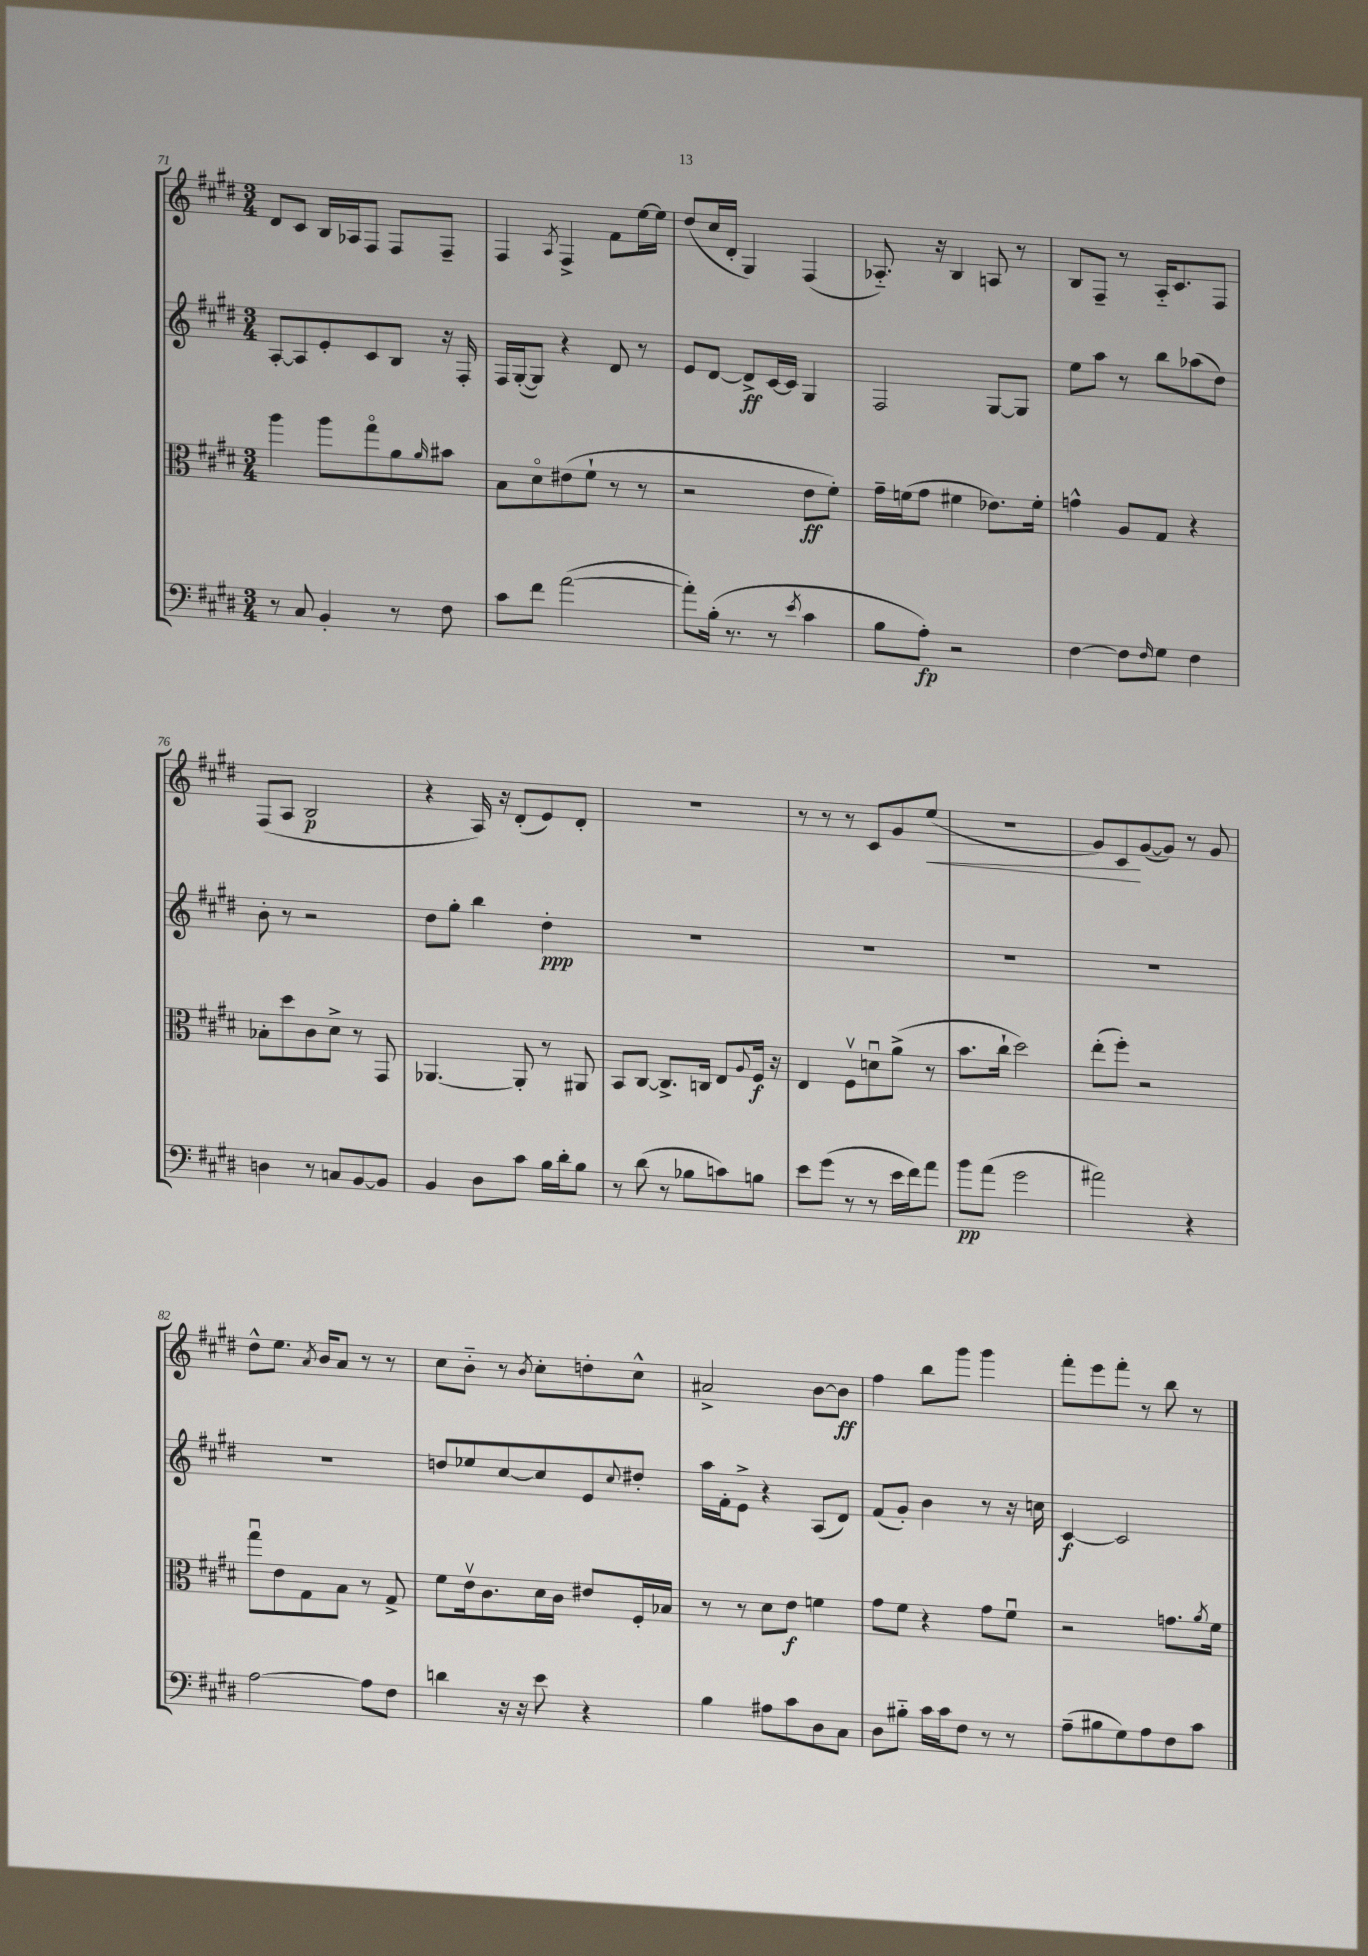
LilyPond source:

<<
\new StaffGroup <<
\new Staff = "s0" {
    \clef treble \key e \major \numericTimeSignature \time 3/4
    dis'8 cis'8 b16 aes16 fis8 fis8 fis8-- |
    fis4 \acciaccatura { a8 } fis4-> fis'8 e''16~ e''16 |
    dis''8( cis''16 dis'16-. gis4) fis4( |
    aes8.-_) r16 b4 a8 r8 |
    b8 fis8-- r8 a16-_ cis'8. fis8 |
    fis8( a8 b2\p |
    r4 a16) r16 dis'8-.( e'8) dis'8-. |
    r2. |
    r8 r8 r8 cis'8 gis'8 e''8\<( |
    R2. |
    gis'8) cis'8\! gis'8~( gis'8) r8 gis'8 |
    dis''8-^ e''8. \acciaccatura { a'8 } b'16 a'8 r8 r8 |
    cis''8 b'8-_ r8 \acciaccatura { b'8 } cis''8-. d''8-. cis''8-^ |
    ais'2-> b'8~ b'8\ff |
    fis''4 b''8 gis'''8 gis'''4 |
    fis'''8-. e'''8 fis'''8-. r8 b''8 r8 \bar "|." |
}
\new Staff = "s1" {
    \clef treble \key e \major \numericTimeSignature \time 3/4
    a8~-. a8 e'8-. cis'8 b8 r16 fis16-. |
    fis16 gis16~-.( gis8) r4 dis'8 r8 |
    e'8 dis'8~ dis'8->\ff cis'16~ cis'16 gis4 |
    fis2 gis8~ gis8 |
    e''8 a''8 r8 b''8 aes''8( dis''8) |
    b'8-. r8 r2 |
    dis''8 gis''8-. b''4 dis''4-.\ppp |
    R2. |
    R2. |
    R2. |
    R2. |
    R2. |
    d''8 ees''8 cis''8~ cis''8 e'8 \appoggiatura { cis''8 } dis''8-. |
    a''16 fis'16-. e'8-> r4 a8( dis'8) |
    fis'8( gis'8-.) b'4 r8 r16 c''16 |
    cis'4~\f cis'2 \bar "|." |
}
\new Staff = "s2" {
    \clef alto \key e \major \numericTimeSignature \time 3/4
    a''4 a''8 gis''8\flageolet a'8 \grace { a'16 } bis'8 |
    b8 dis'8\flageolet eis'8( fis'8-! r8 r8 |
    r2 e'8\ff fis'8-.) |
    gis'16-- f'16( gis'8 fis'4 ees'8.) fis'16-. |
    g'4-^ a8 gis8 r4 |
    bes8-. dis''8 cis'8 dis'8-> r8 gis,8 |
    aes,4.~ aes,8-. r8 ais,8 |
    b,8 cis8~ cis8.-> c16 e8 \appoggiatura { a8 } fis16\f r16 |
    e4 fis8\upbow d'8\downbow a'8->( r8 |
    b'8. cis''16-! dis''2) |
    e''8-.( fis''8-.) r2 |
    gis''8\downbow e'8 gis8 b8 r8 gis8-> |
    fis'8 e'16\upbow cis'8. dis'16 cis'16 eis'8 fis16-. bes16 |
    r8 r8 dis'8 e'8\f f'4 |
    gis'8 fis'8 r4 gis'8 fis'8\downbow |
    r2 g'8. \acciaccatura { a'8 } fis'16 \bar "|." |
}
\new Staff = "s3" {
    \clef bass \key e \major \numericTimeSignature \time 3/4
    r8 cis8 b,4-. r8 fis8 |
    cis'8 fis'8 a'2~( |
    a'8-.) b16-.( r8. r8 \acciaccatura { e'8 } cis'4 |
    b8 a8-.\fp) r2 |
    fis4~ fis8 \grace { fis16 } gis8 fis4 |
    d4 r8 c8 b,8~ b,8 |
    b,4 dis8 cis'8 b16 dis'16-. b8 |
    r8 dis'8( r8 bes8 c'8) b8 |
    e'8 gis'8( r8 r8 e'16 fis'16) a'8 |
    b'8\pp a'8( gis'2 |
    ais'2) r4 |
    a2~ a8 fis8 |
    d'4 r16 r16 e'8 r4 |
    b4 ais8 cis'8 dis8 cis8 |
    dis8 bis8-_ cis'16 cis'16 fis8 r8 r8 |
    a8--( bis8 gis8) a8 fis8 cis'8 \bar "|." |
}
>>
>>
\layout { \context { \Score currentBarNumber = #71 } }
